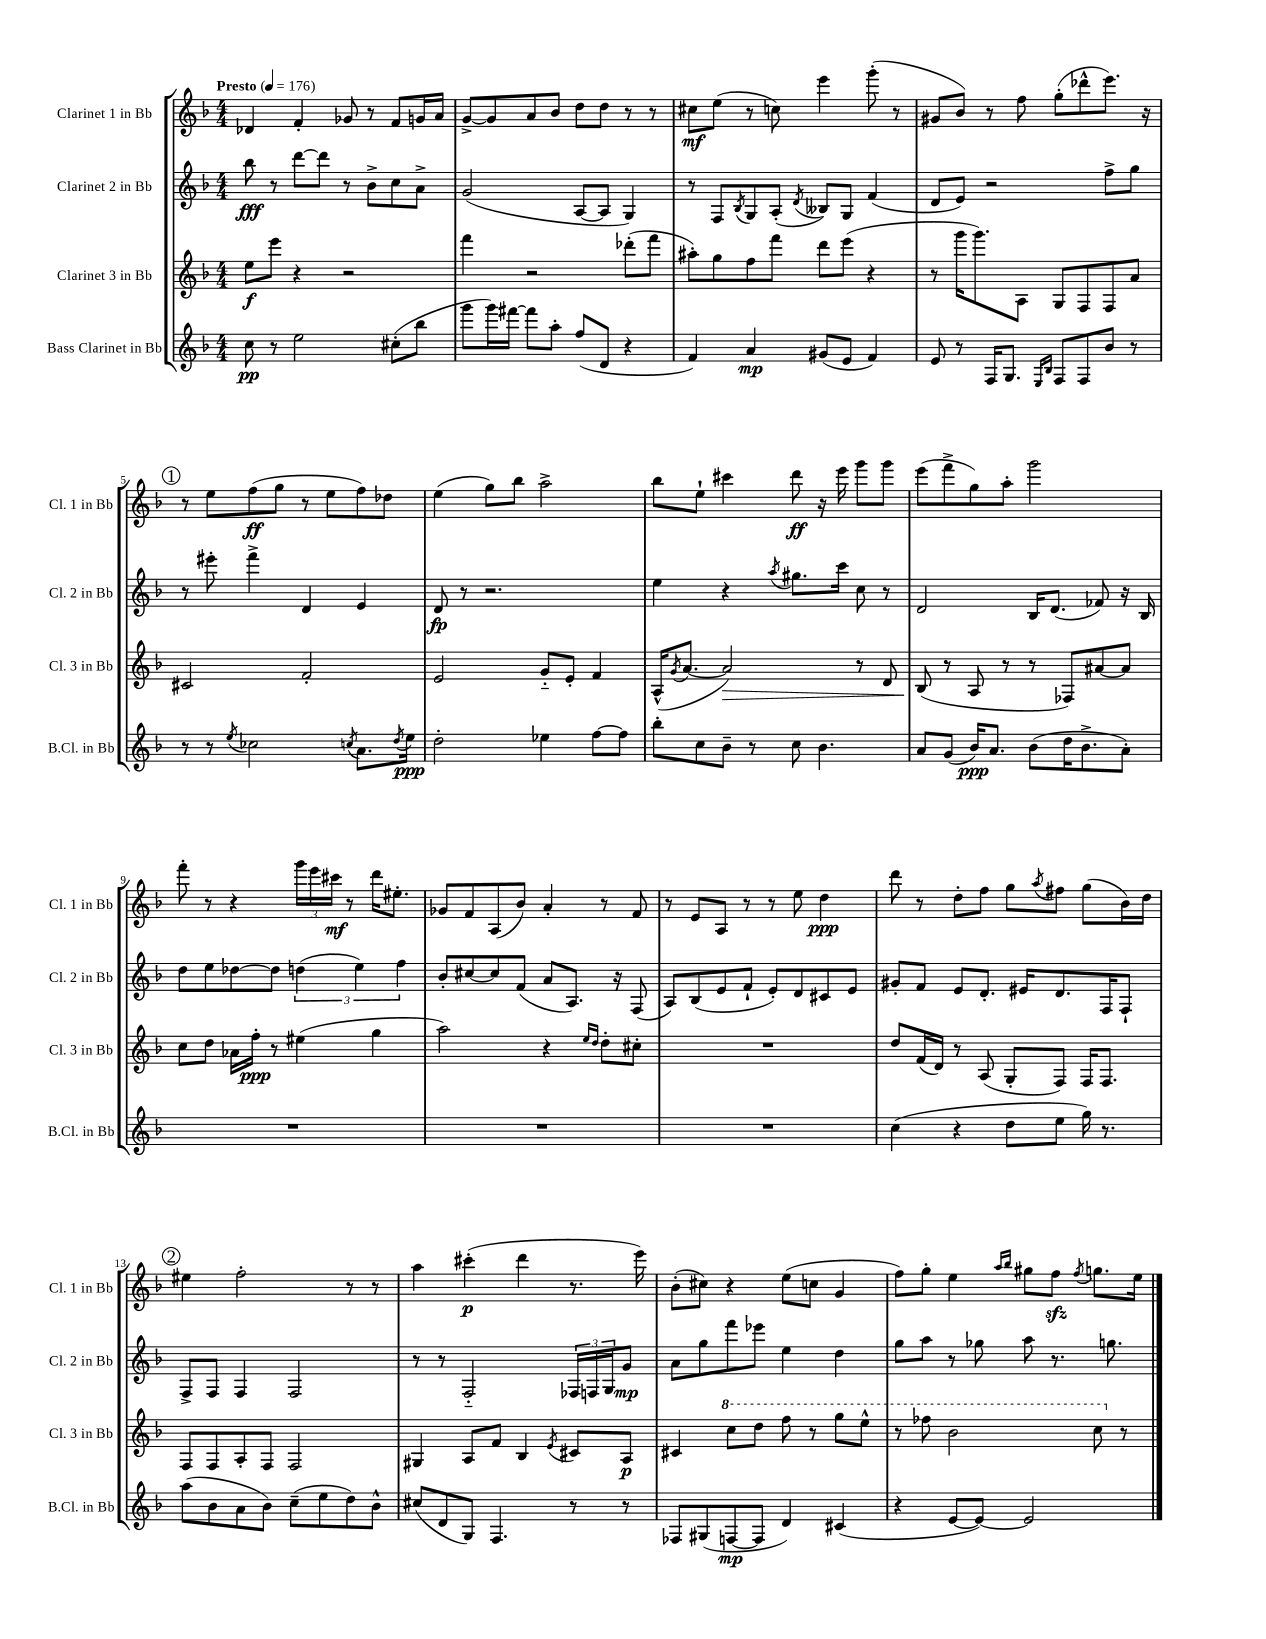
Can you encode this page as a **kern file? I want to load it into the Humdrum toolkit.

**kern	**dynam	**kern	**dynam	**kern	**dynam	**kern	**dynam
*part4	*part4	*part3	*part3	*part2	*part2	*part1	*part1
*staff4	*staff4	*staff3	*staff3	*staff2	*staff2	*staff1	*staff1
*I"Bass Clarinet in Bb	*	*I"Clarinet 3 in Bb	*	*I"Clarinet 2 in Bb	*	*I"Clarinet 1 in Bb	*
*I'B.Cl. in Bb	*	*I'Cl. 3 in Bb	*	*I'Cl. 2 in Bb	*	*I'Cl. 1 in Bb	*
*clefG2	*	*clefG2	*	*clefG2	*	*clefG2	*
*k[b-]	*	*k[b-]	*	*k[b-]	*	*k[b-]	*
*M4/4	*	*M4/4	*	*M4/4	*	*M4/4	*
*MM176	*	*MM176	*	*MM176	*	*MM176	*
=1	=1	=1	=1	=1	=1	=1	=1
!	!	!	!	!	!	!LO:TX:a:B:t=Presto	!
8cc\	pp	8ee\L	f	8bb-\	fff	4d-X/	.
8r	.	8eee\J	.	8r	.	.	.
2ee\	.	4r	.	[8ddd\L	.	4f'/	.
.	.	.	.	8ddd\J]	.	.	.
.	.	2r	.	8r	.	8g-X/	.
.	.	.	.	8b-^\L	.	8r	.
(8cc#X'\L	.	.	.	8cc\	.	8f/L	.
8bb-\J	.	.	.	8a^\J	.	16gn/L	.
.	.	.	.	.	.	16a/JJ	.
=2	=2	=2	=2	=2	=2	=2	=2
8ggg\L	.	4fff\	.	(2g/	.	[8g^/L	.
16ggg\L)	.	.	.	.	.	8g/]	.
[16fff#X\JJ	.	.	.	.	.	.	.
8fff#\L]	.	2r	.	.	.	8a/	.
8aa'\J	.	.	.	.	.	8b-/J	.
(8ff/L	.	.	.	[8A/L	.	8dd\L	.
8d/J	.	.	.	8A/J]	.	8dd\J	.
4r	.	(8ddd-X'\L	.	4G/)	.	8r	.
.	.	8fff\J	.	.	.	8r	.
=3	=3	=3	=3	=3	=3	=3	=3
4f/)	.	8aa#X'\L)	.	8r	.	8cc#X\L	mf
.	.	8gg\	.	8F/L	.	(8ee\J	.
.	.	.	.	8qB-/	.	.	.
4a/	mp	8ff\	.	8G/	.	8r	.
.	.	8fff\J	.	(8A'/J	.	8ccn\)	.
.	.	.	.	8qd/	.	.	.
(8g#X/L	.	8ddd\L	.	8B--X/L)	.	4eee\	.
8e/J	.	(8eee\J	.	8G/J	.	.	.
4f/)	.	4r	.	(4f/	.	(8ggg'\	.
.	.	.	.	.	.	8r	.
=4	=4	=4	=4	=4	=4	=4	=4
8e/	.	8r	.	8d/L	.	8g#X/L	.
8r	.	16ggg\KL	.	8e/J)	.	8b-/J)	.
.	.	8.ggg\)	.	.	.	.	.
16F/KL	.	.	.	2r	.	8r	.
8.G/J	.	.	.	.	.	.	.
.	.	8A\J	.	.	.	8ff\	.
16qqE/LL	.	.	.	.	.	.	.
16qqB-/JJ	.	.	.	.	.	.	.
8F/L	.	8G/L	.	.	.	(8gg'\L	.
8F/	.	8F/	.	.	.	8ddd-X^^\	.
8b-/J	.	8F/	.	8ff^\L	.	8.eee\J)	.
8r	.	8a/J	.	8gg\J	.	.	.
.	.	.	.	.	.	16r	.
!!LO:LB:g=z
!!LO:REH:place=s1:t=1
=5	=5	=5	=5	=5	=5	=5	=5
8r	.	2c#X/	.	8r	.	8r	.
8r	.	.	.	8eee#X'\	.	8ee\L	.
8qee/	.	.	.	.	.	.	.
2cc-X\	.	.	.	4fff^\	.	(8ff\	ff
.	.	.	.	.	.	8gg\J	.
.	.	2f'/	.	4d/	.	8r	.
.	.	.	.	.	.	8ee\L	.
8qccn/	.	.	.	.	.	.	.
8.a\L	.	.	.	4e/	.	8ff\)	.
.	.	.	.	.	.	8dd-X\J	.
8qdd/	.	.	.	.	.	.	.
16ee\Jk	ppp	.	.	.	.	.	.
=6	=6	=6	=6	=6	=6	=6	=6
2dd'\	.	2e/	.	8d/	fp	(4ee\	.
.	.	.	.	8r	.	.	.
.	.	.	.	2.r	.	8gg\L)	.
.	.	.	.	.	.	8bb-\J	.
4ee-X\	.	8g/L	.	.	.	2aa^\	.
.	.	8e'/J	.	.	.	.	.
[8ff\L	.	4f/	.	.	.	.	.
8ff\J]	.	.	.	.	.	.	.
=7	=7	=7	=7	=7	=7	=7	=7
8bb-'\L	.	(16A^^/KL	.	4ee\	.	8bb-\L	.
.	.	8qg/	.	.	.	.	.
.	.	[8.a/J	.	.	.	.	.
8cc\	.	.	.	.	.	8ee`\J	.
!	!	!	!LO:HP:b	!	!	!	!
8b-~\J	.	2a/])	>	4r	.	4ccc#X\	.
8r	.	.	.	.	.	.	.
.	.	.	.	8qaa/	.	.	.
8cc\	.	.	.	8.gg#X\L	.	8ddd\	ff
4.b-\	.	.	.	.	.	16r	.
.	.	.	.	16ccc\Jk	.	16eee\	.
.	.	8r	.	8cc\	.	8ggg\L	.
.	.	8d/	.	8r	.	8ggg\J	.
=8	=8	=8	=8	=8	=8	=8	=8
8a/L	.	(8B-/	.	2d/	.	(8eee\L	.
(8g/J	.	8r	]	.	.	8fff^\	.
16b-/KL)	ppp	8A/	.	.	.	8gg\)	.
8.a/J	.	.	.	.	.	.	.
.	.	8r	.	.	.	8aa'\J	.
(8b-\L	.	8r	.	16B-/KL	.	2ggg\	.
.	.	.	.	(8.d/J	.	.	.
16dd\K	.	8F-X/L)	.	.	.	.	.
8.b-^\	.	.	.	.	.	.	.
.	.	[8a#X/	.	8f-X/)	.	.	.
8a'\J)	.	8a#/J]	.	16r	.	.	.
.	.	.	.	16B-/	.	.	.
!!LO:LB:g=z
=9	=9	=9	=9	=9	=9	=9	=9
1r	.	8cc\L	.	8dd\L	.	8fff'\	.
.	.	8dd\J	.	8ee\	.	8r	.
.	.	16a-X\LL	.	[8dd-X\	.	4r	.
.	.	16ff'\JJ	ppp	.	.	.	.
.	.	8r	.	8dd-\J]	.	.	.
.	.	(4ee#X\	.	(6ddn\	.	24ggg\LL	.
.	.	.	.	.	.	24eee\	.
.	.	.	.	.	.	24ccc#X\JJ	mf
.	.	.	.	.	.	8r	.
.	.	.	.	6ee\)	.	.	.
.	.	4gg\	.	.	.	16ddd\KL	.
.	.	.	.	.	.	8.ee#X'\J	.
.	.	.	.	6ff\	.	.	.
=10	=10	=10	=10	=10	=10	=10	=10
1r	.	2aa\)	.	8b-'/L	.	8g-X/L	.
.	.	.	.	[8cc#X/	.	8f/	.
.	.	.	.	8cc#/]	.	(8A/	.
.	.	.	.	(8f/J	.	8b-/J)	.
.	.	4r	.	8a/L	.	4a'/	.
.	.	.	.	8.A/J)	.	.	.
.	.	16qqee/LL	.	.	.	.	.
.	.	16qqdd/JJ	.	.	.	.	.
.	.	8dd'\L	.	.	.	8r	.
.	.	.	.	16r	.	.	.
.	.	8cc#X'\J	.	(8F/	.	8f/	.
=11	=11	=11	=11	=11	=11	=11	=11
1r	.	1r	.	8A/L)	.	8r	.
.	.	.	.	(8B-/	.	8e/L	.
.	.	.	.	8e/	.	8A/J	.
.	.	.	.	8f`/J	.	8r	.
.	.	.	.	8e'/L)	.	8r	.
.	.	.	.	8d/	.	8ee\	.
.	.	.	.	8c#X/	.	4dd\	ppp
.	.	.	.	8e/J	.	.	.
=12	=12	=12	=12	=12	=12	=12	=12
(4cc\	.	8dd/L	.	8g#X'/L	.	8ddd\	.
.	.	(16f/L	.	8f/J	.	8r	.
.	.	16d/JJ)	.	.	.	.	.
4r	.	8r	.	8e/L	.	8dd'\L	.
.	.	(8A/	.	8.d'/J	.	8ff\J	.
8dd\L	.	8G'/L	.	.	.	8gg\L	.
.	.	.	.	16e#X/KL	.	.	.
.	.	.	.	.	.	8qaa/	.
8ee\J	.	8F/J)	.	8.d/	.	8ff#X\J	.
16gg\)	.	16F/KL	.	.	.	(8gg\L	.
8.r	.	8.F/J	.	16F/K	.	.	.
.	.	.	.	8F`/J	.	16b-\L)	.
.	.	.	.	.	.	16dd\JJ	.
!!LO:LB:g=z
!!LO:REH:place=s1:t=2
=13	=13	=13	=13	=13	=13	=13	=13
(8aa\L	.	8F/L	.	8F^/L	.	4ee#X\	.
8b-\	.	8F/	.	8F/J	.	.	.
8a\	.	8A'/	.	4F/	.	2ff'\	.
8b-\J)	.	8F/J	.	.	.	.	.
(8cc~\L	.	2F/	.	2F/	.	.	.
8ee\	.	.	.	.	.	.	.
8dd\)	.	.	.	.	.	8r	.
8b-^^\J	.	.	.	.	.	8r	.
=14	=14	=14	=14	=14	=14	=14	=14
(8cc#X/L	.	4G#X/	.	8r	.	4aa\	.
8d/	.	.	.	8r	.	.	.
8G/J)	.	8A/L	.	2F/	.	(4ccc#X'\	p
4.F/	.	8f/J	.	.	.	.	.
.	.	4B-/	.	.	.	4ddd\	.
.	.	8qe/	.	.	.	.	.
8r	.	8c#X/L	.	24F-X/LL	.	8.r	.
.	.	.	.	24Fn/	.	.	.
.	.	.	.	24G/J	.	.	.
8r	.	8A/J	p	8g/J	mp	.	.
.	.	.	.	.	.	16eee\)	.
=15	=15	=15	=15	=15	=15	=15	=15
8F-X/L	.	4c#X/	.	8a\L	.	(8b-'\L	.
(8G#X/	.	.	.	8gg\	.	8cc#X\J)	.
*	*	*8va	*	*	*	*	*
[8Fn/	mp	8ccc\L	.	8fff\	.	4r	.
8F/J]	.	8ddd\J	.	8eee-X\J	.	.	.
4d/)	.	8fff\	.	4ee\	.	(8ee\L	.
.	.	8r	.	.	.	8ccn\J	.
(4c#X/	.	8ggg\L	.	4dd\	.	4g/	.
.	.	8eee^^\J	.	.	.	.	.
=16	=16	=16	=16	=16	=16	=16	=16
4r	.	8r	.	8gg\L	.	8ff\L)	.
.	.	8fff-X\	.	8aa\J	.	8gg'\J	.
[8e/L	.	2bb-\	.	8r	.	4ee\	.
8e/J_)	.	.	.	8gg-X\	.	.	.
.	.	.	.	.	.	16qqaa/LL	.
.	.	.	.	.	.	16qqbb-/JJ	.
2e/]	.	.	.	8aa\	.	8gg#X\L	.
.	.	.	.	8.r	.	8ffzz\J	.
.	.	.	.	.	.	8qff/	.
.	.	8ccc\	.	.	.	8.ggn\L	.
.	.	.	.	8.ggn\	.	.	.
*	*	*X8va	*	*	*	*	*
.	.	8r	.	.	.	.	.
.	.	.	.	.	.	16ee\Jk	.
==	==	==	==	==	==	==	==
*-	*-	*-	*-	*-	*-	*-	*-
